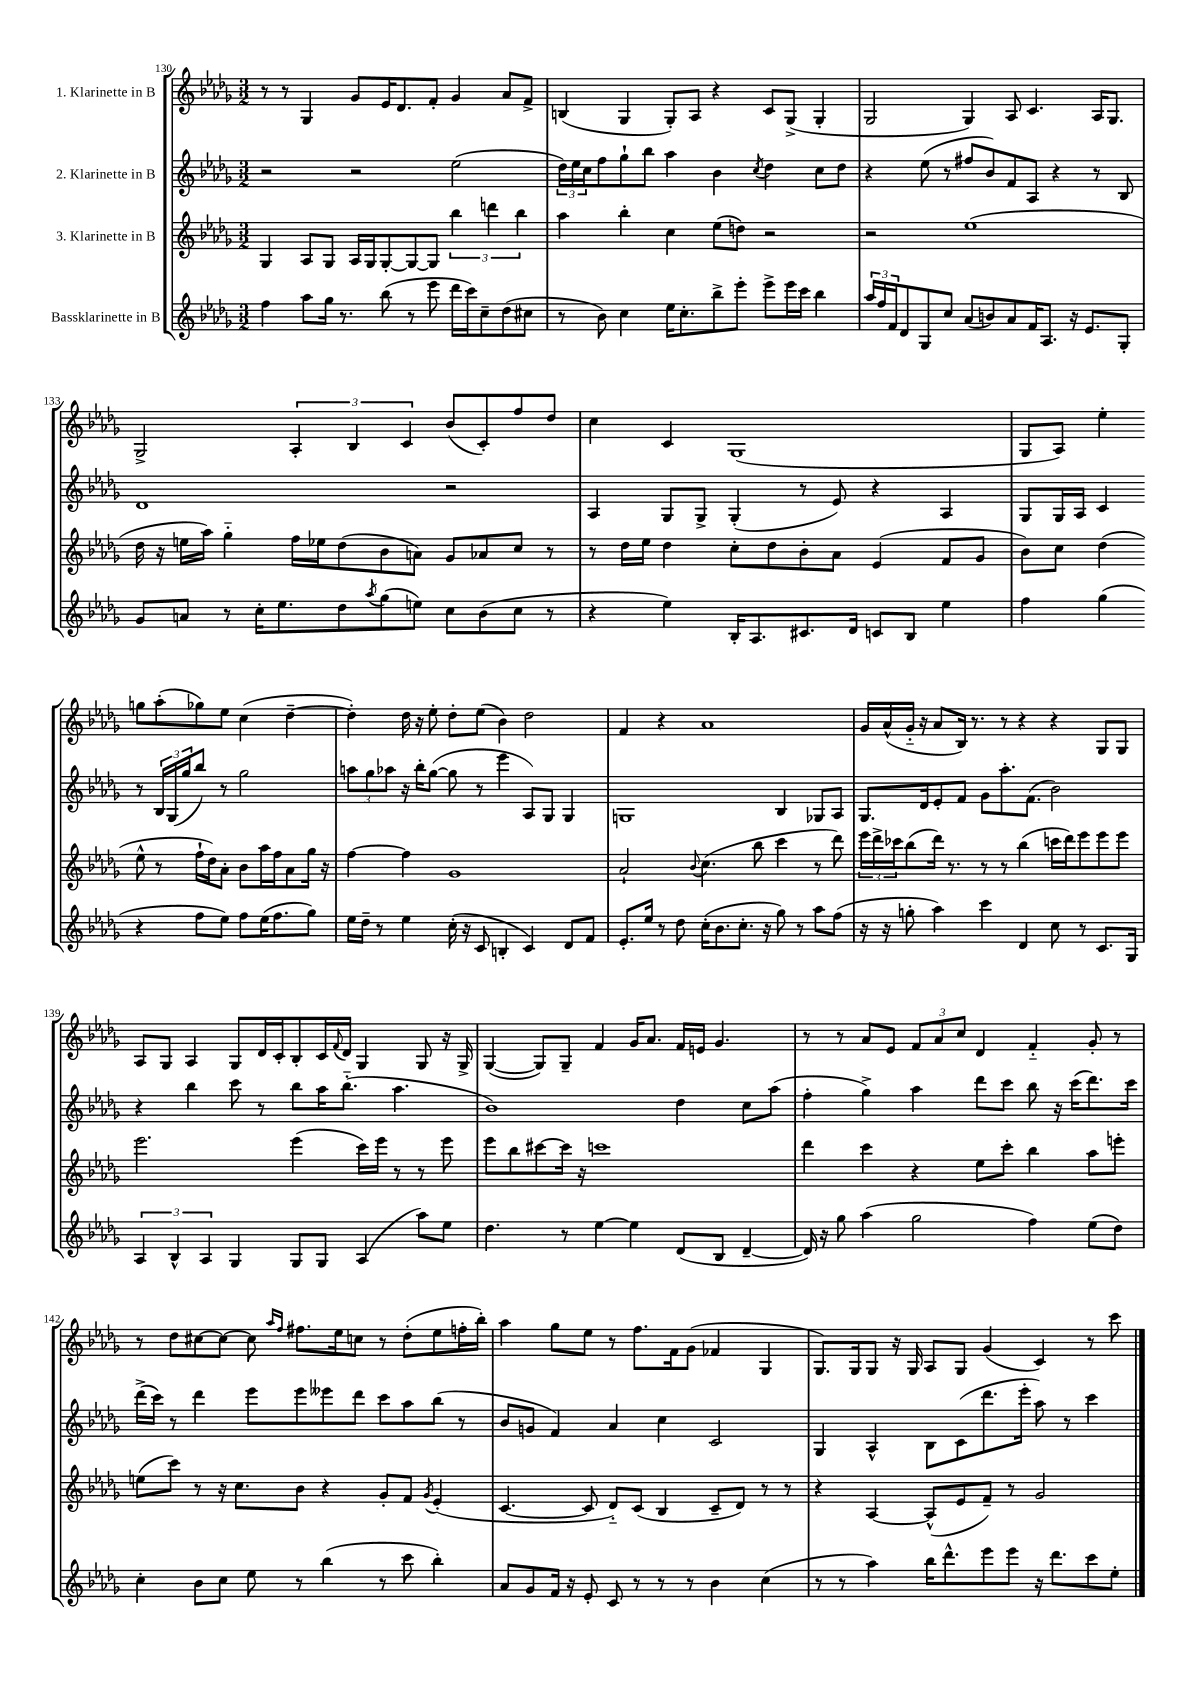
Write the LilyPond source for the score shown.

<<
\new StaffGroup <<
\new Staff = "s0" \with { instrumentName = "1. Klarinette in B" } {
    \clef treble \key des \major \numericTimeSignature \time 3/2
    r8 r8 ges4 ges'8 ees'16 des'8. f'8-. ges'4 aes'8 f'8-> |
    b4( ges4 ges8-.) aes8 r4 c'8 ges8->( ges4-. |
    ges2 ges4) aes8 c'4. aes16 ges8. |
    ges2-> \tuplet 3/2 { aes4-. bes4 c'4 } bes'8( c'8-.) f''8 des''8 |
    c''4 c'4 ges1( |
    ges8 aes8) ees''4-. g''8 aes''8-.( ges''8) ees''8 c''4( des''4~-- |
    des''4-.) des''16 r16 ees''8-. des''8-. ees''8( bes'4) des''2 |
    f'4 r4 aes'1 |
    ges'16 aes'16-^( ges'16-_ r16 aes'8 bes16) r8. r8 r4 r4 ges8 ges8 |
    aes8 ges8 aes4 ges8 des'16 c'16-. bes8-. c'16 \appoggiatura { f'8 } des'16 ges4 ges8 r16 ges16-> |
    ges4~( ges8) ges8-- f'4 ges'16 aes'8. f'16 e'16 ges'4. |
    r8 r8 aes'8 ees'8 \tuplet 3/2 { f'8 aes'8 c''8 } des'4 f'4-_ ges'8-. r8 |
    r8 des''8 cis''8~ cis''8~ cis''8 \grace { aes''16 f''16 } fis''8. ees''16 c''8 r8 des''8-.( ees''8 f''16-. bes''16-.) |
    aes''4 ges''8 ees''8 r8 f''8. f'16 ges'8( fes'4 ges4 |
    ges8.) ges16 ges8 r16 ges16 aes8 ges8 ges'4( c'4) r8 c'''8 \bar "|." |
}
\new Staff = "s1" \with { instrumentName = "2. Klarinette in B" } {
    \clef treble \key des \major \numericTimeSignature \time 3/2
    r2 r2 ees''2( |
    \tuplet 3/2 { des''16) ees''16 c''16 } f''8 ges''8-! bes''8 aes''4 bes'4 \acciaccatura { c''8 } des''4 c''8 des''8 |
    r4 ees''8( r8 fis''8 bes'8) f'8 aes8 r4 r8 bes8 |
    des'1 r2 |
    aes4 ges8 ges8-> ges4-.( r8 ees'8) r4 aes4 |
    ges8 ges16 aes16 c'4 r8 \tuplet 3/2 { bes16 ges16( ges''16 } bes''8) r8 ges''2 |
    \tuplet 3/2 { a''8 ges''8 aes''8 } r16 bes''16-. ges''8~( ges''8 r8 ees'''4 aes8) ges8 ges4 |
    g1 bes4 ges8 aes8 |
    ges8. des'16 ees'8-. f'8 ges'8 aes''8.-. f'8.( bes'2) |
    r4 bes''4 c'''8 r8 bes''8 aes''16 bes''8.-_( aes''4. |
    bes'1) des''4 c''8 aes''8( |
    f''4-. ges''4->) aes''4 des'''8 c'''8 bes''8 r16 c'''16( des'''8.) c'''16 |
    des'''16->( c'''16) r8 des'''4 ees'''8 ees'''8 eeses'''8 des'''8 c'''8 aes''8 bes''8( r8 |
    bes'8 g'8 f'4) aes'4 c''4 c'2 |
    ges4 aes4-^ bes8 c'8( des'''8. ees'''16-. aes''8) r8 c'''4 \bar "|." |
}
\new Staff = "s2" \with { instrumentName = "3. Klarinette in B" } {
    \clef treble \key des \major \numericTimeSignature \time 3/2
    ges4 aes8 ges8 aes16 ges16 ges8~-. ges8~ ges8 \tuplet 3/2 { bes''4 d'''4 bes''4 } |
    aes''4 bes''4-. c''4 ees''8( d''8) r2 |
    r2 ees''1( |
    des''16 r16 e''16 aes''16) ges''4-_ f''16 ees''16 des''8( bes'8 a'8) ges'8 aes'8 c''8 r8 |
    r8 des''16 ees''16 des''4 c''8-. des''8 bes'8-. aes'8 ees'4( f'8 ges'8 |
    bes'8) c''8 des''4( ees''8-^ r8 f''16-! des''16) aes'8-. bes'8 aes''16 f''16 aes'8 ges''16 r16 |
    f''4~ f''4 ges'1 |
    aes'2-! \appoggiatura { bes'8 } c''4.( bes''8 c'''4 r8 des'''8) |
    \tuplet 3/2 { ees'''16 des'''16-> ces'''16 } bes''8( des'''16) r8. r8 r8 bes''4( c'''16 des'''16) ees'''8 ees'''8 ees'''8 |
    ees'''2. ees'''4( c'''16) ees'''16 r8 r8 ees'''8 |
    ees'''8 bes''8 cis'''8~ cis'''16 r16 c'''1 |
    des'''4 c'''4 r4 ees''8 c'''8-. bes''4 aes''8 e'''8-. |
    e''8( c'''8) r8 r16 c''8. bes'8 r4 ges'8-. f'8 \acciaccatura { ges'8 } ees'4-.( |
    c'4.~ c'8 des'8-_) c'8( bes4 c'8-- des'8) r8 r8 |
    r4 aes4~ aes8-^( ees'8 f'8--) r8 ges'2 \bar "|." |
}
\new Staff = "s3" \with { instrumentName = "Bassklarinette in B" } {
    \clef treble \key des \major \numericTimeSignature \time 3/2
    f''4 aes''8 ges''16 r8. bes''8( r8 ees'''8 des'''16 c'''16) c''8-- des''8( cis''8 |
    r8 bes'8) c''4 ees''16 c''8.-. bes''8-> ees'''8-. ees'''8-> ees'''16 c'''16 bes''4 |
    \tuplet 3/2 { aes''16 f''16 f'16 } des'8 ges8 c''8 aes'8( b'8) aes'8 f'16 aes8. r16 ees'8. ges8-. |
    ges'8 a'8 r8 c''16-. ees''8. des''8 \acciaccatura { aes''8 } ges''8( e''8) c''8 bes'8( c''8 r8 |
    r4 ees''4) bes16-. aes8. cis'8. des'16 c'8 bes8 ees''4 |
    f''4 ges''4( r4 f''8 ees''8) f''8 ees''16( f''8. ges''8) |
    ees''16 des''16-- r8 ees''4 c''16-.( r16 c'8 b4-. c'4) des'8 f'8 |
    ees'8.-. ees''16 r8 des''8 c''16-.( bes'8. c''8.-. r16 ges''8) r8 aes''8 f''8( |
    r16 r16 g''8-. aes''4) c'''4 des'4 c''8 r8 c'8. ges16 |
    \tuplet 3/2 { aes4 bes4-^ aes4 } ges4 ges8 ges8 aes4( aes''8) ees''8 |
    des''4. r8 ees''4~ ees''4 des'8( bes8 des'4~-- |
    des'16) r16 ges''8 aes''4( ges''2 f''4) ees''8( des''8) |
    c''4-. bes'8 c''8 ees''8 r8 bes''4( r8 c'''8 bes''4-.) |
    aes'8 ges'8 f'16 r16 ees'8-. c'8 r8 r8 r8 bes'4 c''4( |
    r8 r8 aes''4) bes''16 des'''8.-^ ees'''8 ees'''8 r16 des'''8. c'''8 ees''8-. \bar "|." |
}
>>
>>
\layout { \context { \Score currentBarNumber = #130 } }
